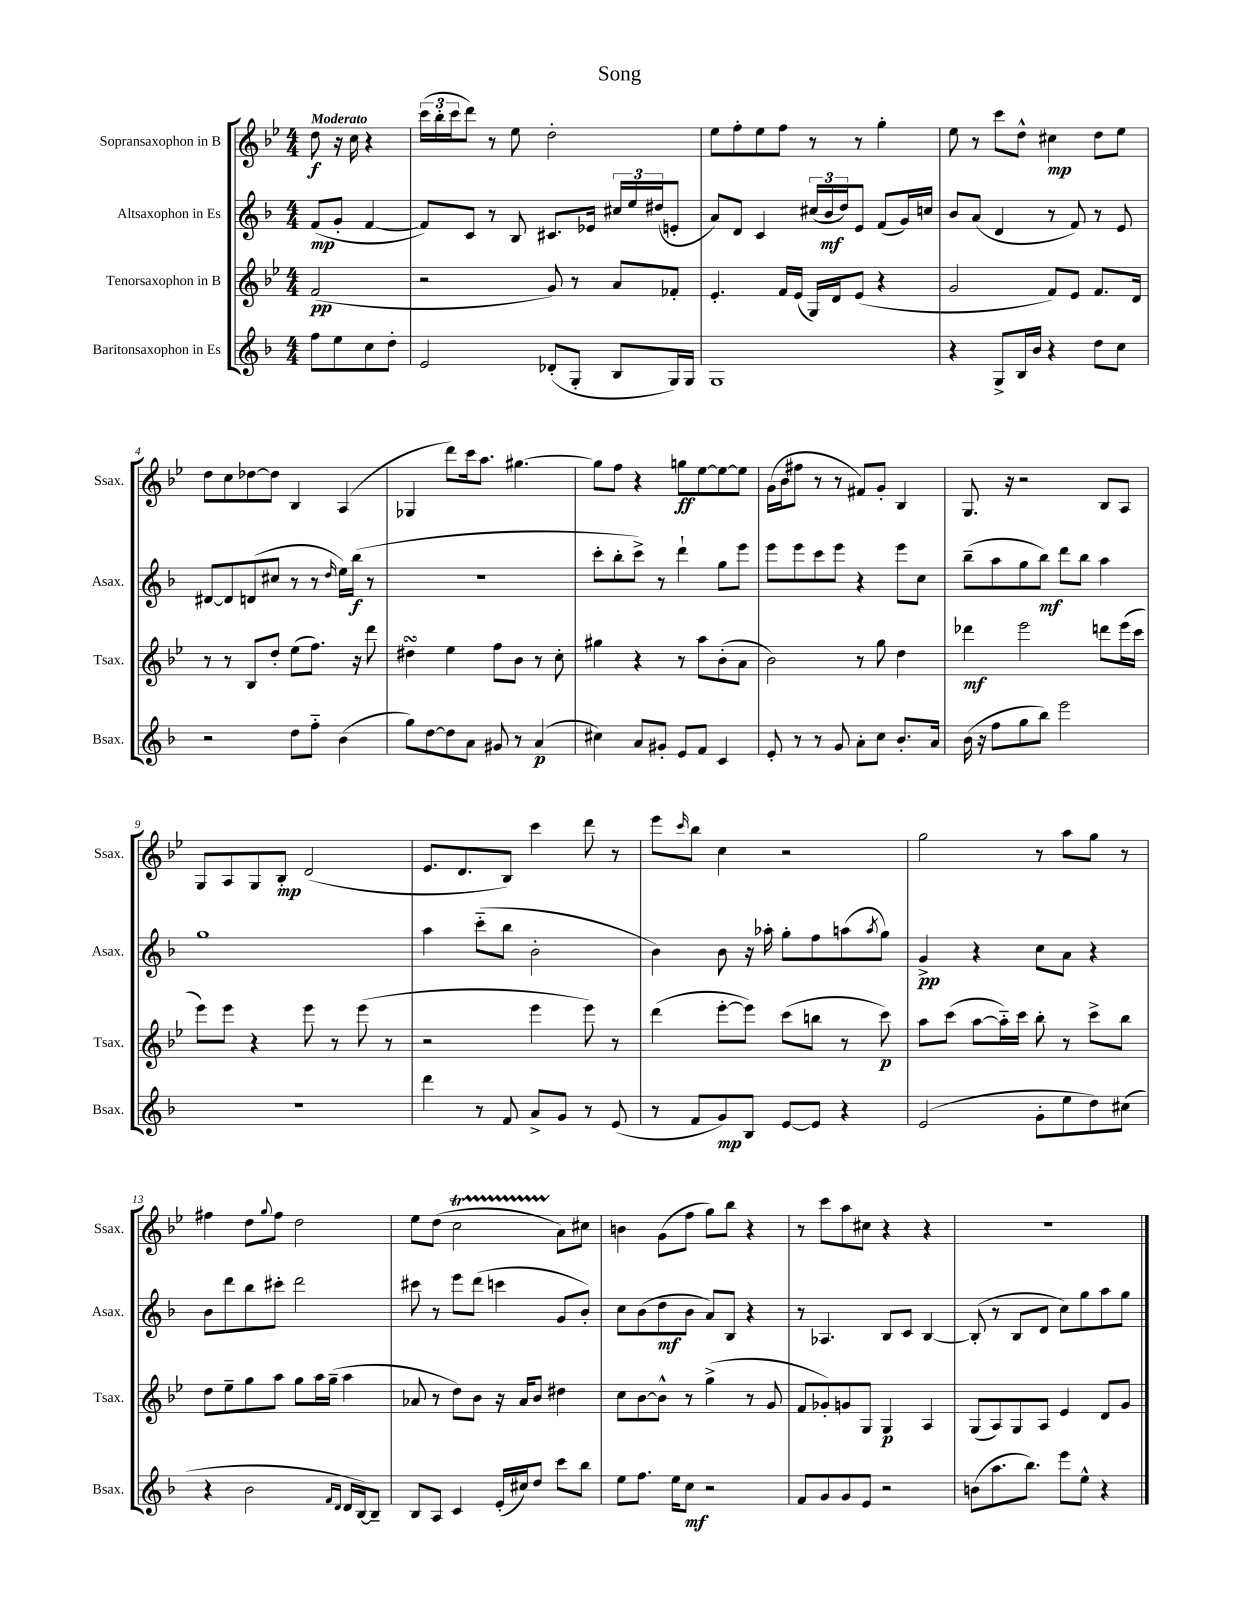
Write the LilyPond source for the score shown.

\header { title = "Song" }
<<
\new StaffGroup <<
\new Staff = "s0" \with { instrumentName = "Sopransaxophon in B" shortInstrumentName = "Ssax." } {
    \clef treble \key bes \major \numericTimeSignature \time 4/4 \partial 2 \tempo "Moderato"
    d''8\f r16 c''16 r4 |
    \tuplet 3/2 { c'''16( bes''16-. c'''16 } d'''8) r8 ees''8 d''2-. |
    ees''8 f''8-. ees''8 f''8 r8 r8 g''4-. |
    ees''8 r8 c'''8 d''8-^ cis''4\mp d''8 ees''8 |
    d''8 c''8 des''8~ des''8 bes4 a4( |
    ges4 d'''8) c'''16 a''8. gis''4.~ |
    gis''8 f''8 r4 g''8\ff ees''8~ ees''8~ ees''8 |
    g'16( bes'16 fis''8 r8 r8 fis'8) g'8-. bes4 |
    g8. r16 r2 bes8 a8 |
    g8 a8 g8 bes8-.\mp d'2( |
    ees'8. d'8. bes8) c'''4 d'''8 r8 |
    ees'''8 \grace { c'''16 } bes''8 c''4 r2 |
    g''2 r8 a''8 g''8 r8 |
    fis''4 d''8 \appoggiatura { g''8 } fis''8 d''2 |
    ees''8 d''8( c''2\startTrillSpan a'8\stopTrillSpan) cis''8 |
    b'4 g'8( f''8 g''8) bes''8 r4 |
    r8 c'''8 a''8 cis''8 r4 r4 |
    R1 \bar "|." |
}
\new Staff = "s1" \with { instrumentName = "Altsaxophon in Es" shortInstrumentName = "Asax." } {
    \clef treble \key f \major \numericTimeSignature \time 4/4 \partial 2
    f'8\mp( g'8-. f'4~ |
    f'8) c'8 r8 bes8 cis'8. ees'16 \tuplet 3/2 { cis''16 e''16 dis''16( } e'8-. |
    a'8) d'8 c'4 \tuplet 3/2 { cis''16( bes'16\mf d''16) } e'8 f'8( g'16) c''16 |
    bes'8 a'8( d'4 r8 f'8) r8 e'8 |
    dis'8~ dis'8 d'8( cis''8 r8 r8 \grace { d''16 } e''16) bes''16\f( r8 |
    R1 |
    c'''8-. bes''8-. c'''8->) r8 d'''4-! g''8 e'''8 |
    e'''8 e'''8 c'''8 e'''8 r4 e'''8 c''8 |
    bes''8--( a''8 g''8 bes''8\mf) d'''8 bes''8 a''4 |
    g''1 |
    a''4 c'''8-_( bes''8 bes'2-. |
    bes'4) bes'8 r16 aes''16-. g''8-. f''8 a''8( \acciaccatura { a''8 } g''8) |
    g'4->\pp r4 c''8 a'8 r4 |
    bes'8 d'''8 bes''8 cis'''8-. d'''2 |
    cis'''8 r8 e'''8 d'''8( c'''4 g'8 bes'8-.) |
    c''8 bes'8( d''8\mf bes'8 a'8) bes8 r4 |
    r8 aes4. bes8 c'8 bes4~ |
    bes8-.( r8 bes8 d'8 c''8) g''8 a''8 g''8 \bar "|." |
}
\new Staff = "s2" \with { instrumentName = "Tenorsaxophon in B" shortInstrumentName = "Tsax." } {
    \clef treble \key bes \major \numericTimeSignature \time 4/4 \partial 2
    f'2\pp( |
    r2 g'8) r8 a'8 fes'8-. |
    ees'4.-. f'16 ees'16( g16) d'16 ees'8( r4 |
    g'2 f'8) ees'8 f'8. d'16 |
    r8 r8 bes8 d''8-. ees''8( f''8.) r16 d'''8 |
    dis''4\turn ees''4 f''8 bes'8 r8 c''8-. |
    gis''4 r4 r8 a''8 bes'8-.( a'8 |
    bes'2) r8 g''8 d''4 |
    des'''4\mf ees'''2 d'''8 ees'''16( c'''16 |
    ees'''8) ees'''8 r4 ees'''8 r8 ees'''8( r8 |
    r2 ees'''4 ees'''8) r8 |
    d'''4( ees'''8~-. ees'''8) c'''8( b''8 r8 c'''8\p) |
    a''8 c'''8( a''8~ a''16-_) c'''16 bes''8-. r8 c'''8-> bes''8 |
    d''8 ees''8-- g''8 a''8 g''8 a''16 g''16--( a''4 |
    aes'8 r8 d''8) bes'8 r16 aes'16 bes'8 dis''4 |
    c''8 bes'8~ bes'8-^ r8 g''4->( r8 g'8 |
    f'8 ges'8-.) g'8 g8 g4\p a4 |
    g8( a8) g8 a8 ees'4 d'8 g'8 \bar "|." |
}
\new Staff = "s3" \with { instrumentName = "Baritonsaxophon in Es" shortInstrumentName = "Bsax." } {
    \clef treble \key f \major \numericTimeSignature \time 4/4 \partial 2
    f''8 e''8 c''8 d''8-. |
    e'2 des'8-.( g8-. bes8 g16) g16 |
    g1 |
    r4 g8-> bes16 bes'16 r4 d''8 c''8 |
    r2 d''8 f''8-_ bes'4( |
    g''8) d''8~ d''8 a'8 gis'8 r8 a'4\p( |
    cis''4) a'8 gis'8-. e'8 f'8 c'4 |
    e'8-. r8 r8 g'8 a'8-. c''8 bes'8.-. a'16 |
    bes'16( r16 f''8 g''8 bes''8) e'''2 |
    R1 |
    d'''4 r8 f'8 a'8-> g'8 r8 e'8( |
    r8 f'8 g'8\mp) bes8 e'8~ e'8 r4 |
    e'2( g'8-. e''8 d''8) cis''8( |
    r4 bes'2 \grace { f'16 d'16 } d'16 bes16~) bes8-- |
    bes8 a8 c'4 e'16-.( cis''16) d''8 c'''8 bes''8 |
    e''8 f''8. e''16 c''8\mf r2 |
    f'8 g'8 g'8 e'8 r2 |
    b'8( a''8. bes''8.) e'''8 e''8-^ r4 \bar "|." |
}
>>
>>
